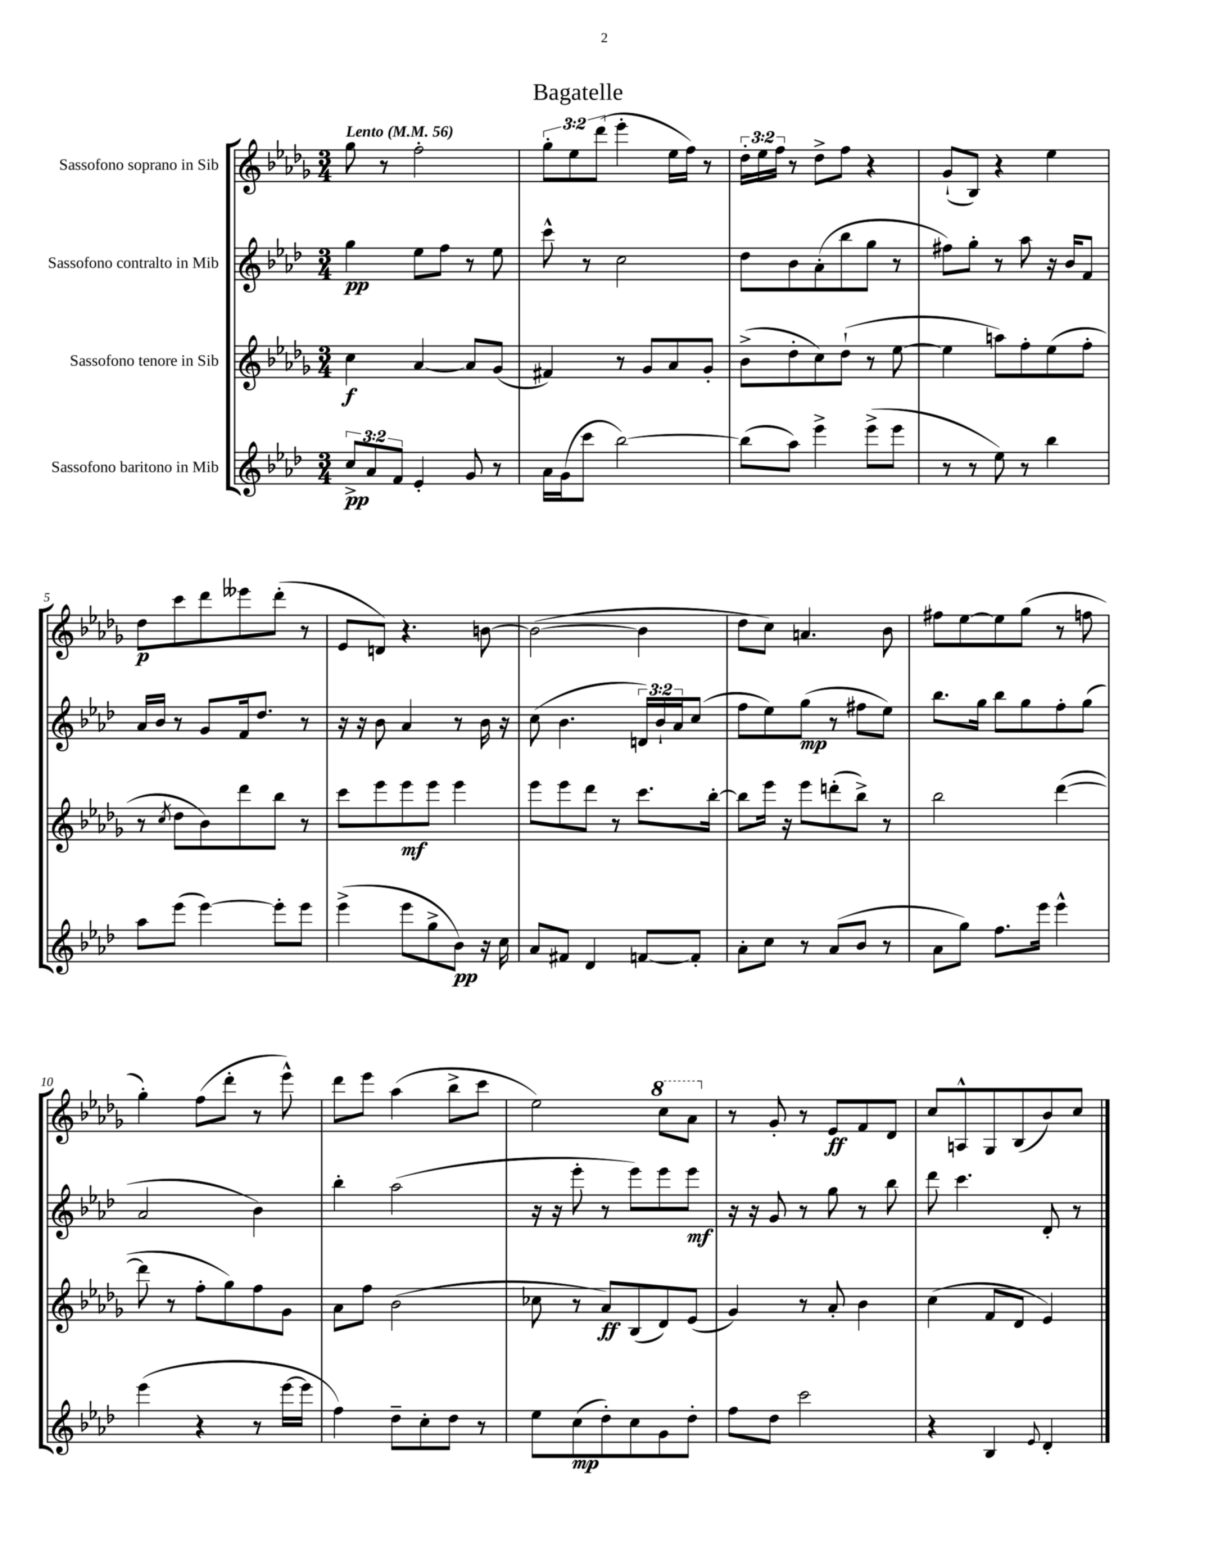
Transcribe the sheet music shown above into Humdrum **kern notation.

**kern	**dynam	**kern	**dynam	**kern	**dynam	**kern	**dynam
*part4	*part4	*part3	*part3	*part2	*part2	*part1	*part1
*staff4	*staff4	*staff3	*staff3	*staff2	*staff2	*staff1	*staff1
*I"Sassofono baritono in Mib	*	*I"Sassofono tenore in Sib	*	*I"Sassofono contralto in Mib	*	*I"Sassofono soprano in Sib	*
*clefG2	*	*clefG2	*	*clefG2	*	*clefG2	*
*k[b-e-a-d-]	*	*k[b-e-a-d-g-]	*	*k[b-e-a-d-]	*	*k[b-e-a-d-g-]	*
*M3/4	*	*M3/4	*	*M3/4	*	*M3/4	*
*MM56	*	*MM56	*	*MM56	*	*MM56	*
=1	=1	=1	=1	=1	=1	=1	=1
!	!	!	!	!	!	!LO:TX:a:B:t=Lento	!
12cc^/L	pp	4cc\	f	4gg\	pp	8gg-\	.
12a-/	.	.	.	.	.	.	.
.	.	.	.	.	.	8r	.
12f/J	.	.	.	.	.	.	.
4e-'/	.	[4a-/	.	8ee-\L	.	2ff'\	.
.	.	.	.	8ff\J	.	.	.
8g/	.	8a-/L]	.	8r	.	.	.
8r	.	(8g-/J	.	8ee-\	.	.	.
=2	=2	=2	=2	=2	=2	=2	=2
16a-\LL	.	4f#X/)	.	8ccc^^\	.	12gg-'\L	.
(16g\J	.	.	.	.	.	.	.
.	.	.	.	.	.	12ee-\	.
8ccc\J	.	.	.	8r	.	.	.
.	.	.	.	.	.	(12ddd-\J	.
[2bb-\)	.	8r	.	2cc\	.	4eee-'\	.
.	.	8g-/L	.	.	.	.	.
.	.	8a-/	.	.	.	16ee-\LL	.
.	.	.	.	.	.	16ff\JJ)	.
.	.	8g-'/J	.	.	.	8r	.
=3	=3	=3	=3	=3	=3	=3	=3
(8bb-\L]	.	(8b-^\L	.	8dd-\L	.	24dd-'\LL	.
.	.	.	.	.	.	24ee-\	.
.	.	.	.	.	.	24ff\JJ	.
8aa-\J)	.	8dd-'\	.	8b-\	.	8r	.
4eee-^\	.	8cc\)	.	(8a-'\	.	8dd-^\L	.
.	.	(8dd-`\J	.	8bb-\	.	8ff\J	.
(8eee-^\L	.	8r	.	8gg\J	.	4r	.
8eee-\J	.	[8ee-\	.	8r	.	.	.
=4	=4	=4	=4	=4	=4	=4	=4
8r	.	4ee-\]	.	8ff#X\L)	.	(8g-`/L	.
8r	.	.	.	8gg'\J	.	8B-/J)	.
8ee-\)	.	8aan\L)	.	8r	.	4r	.
8r	.	8ff'\	.	8aa-\	.	.	.
4bb-\	.	(8ee-\	.	16r	.	4ee-\	.
.	.	.	.	16b-/KL	.	.	.
.	.	8ff'\J	.	8f/J	.	.	.
!!LO:LB:g=z
=5	=5	=5	=5	=5	=5	=5	=5
8aa-\L	.	8r	.	16a-/LL	.	8dd-\L	p
.	.	.	.	16b-/JJ	.	.	.
.	.	8qcc/	.	.	.	.	.
(8eee-\J	.	8dd-\L	.	8r	.	8ccc\	.
[4eee-\)	.	8b-\)	.	8g/L	.	8ddd-\	.
.	.	8ddd-\	.	16f/k	.	8eee--X\	.
.	.	.	.	8.dd-/J	.	.	.
8eee-'\L]	.	8bb-\J	.	.	.	(8ddd-'\J	.
8eee-\J	.	8r	.	8r	.	8r	.
=6	=6	=6	=6	=6	=6	=6	=6
(4eee-^\	.	8ccc\L	.	16r	.	8e-/L	.
.	.	.	.	16r	.	.	.
.	.	8eee-\	.	8b-\	.	8dn/J)	.
8eee-\L	.	8eee-\	mf	4a-/	.	4.r	.
8gg^\	.	8eee-\J	.	.	.	.	.
8b-\J)	pp	4eee-\	.	8r	.	.	.
16r	.	.	.	16b-\	.	[8bn\	.
16cc\	.	.	.	16r	.	.	.
=7	=7	=7	=7	=7	=7	=7	=7
8a-/L	.	8eee-\L	.	(8cc\	.	(2b\_	.
8f#X/J	.	8eee-\	.	4.b-\	.	.	.
4d-/	.	8ddd-\J	.	.	.	.	.
.	.	8r	.	.	.	.	.
[8fn/L	.	8.ccc\L	.	24dn/LL)	.	4b\]	.
.	.	.	.	24b-`/	.	.	.
.	.	.	.	24a-/J	.	.	.
8f'/J]	.	.	.	(8cc/J	.	.	.
.	.	[16bb-'\Jk	.	.	.	.	.
=8	=8	=8	=8	=8	=8	=8	=8
8a-'\L	.	8bb-\L]	.	8ff\L	.	8dd-\L	.
8cc\J	.	16eee-\Jk	.	8ee-\)	.	8cc\J)	.
.	.	16r	.	.	.	.	.
8r	.	8eee-\L	.	(8gg\J	mp	4.an/	.
(8a-/L	.	(8dddn'\	.	8r	.	.	.
8b-/J	.	8bb-^\J)	.	8ff#X\L	.	.	.
8r	.	8r	.	8ee-\J)	.	8b-\	.
=9	=9	=9	=9	=9	=9	=9	=9
8a-\L	.	2bb-\	.	8.bb-\L	.	8ff#X\L	.
8gg\J)	.	.	.	.	.	[8ee-\	.
.	.	.	.	16gg\Jk	.	.	.
8.ff\L	.	.	.	8bb-\L	.	8ee-\]	.
.	.	.	.	8gg\	.	(8gg-\J	.
16eee-\Jk	.	.	.	.	.	.	.
4eee-^^\	.	([4ddd-\	.	8ff'\	.	8r	.
.	.	.	.	(8gg\J	.	8ffn\	.
!!LO:LB:g=z
=10	=10	=10	=10	=10	=10	=10	=10
(4eee-\	.	8ddd-\]	.	2a-/	.	4gg-'\)	.
.	.	8r	.	.	.	.	.
4r	.	8ff'\L	.	.	.	(8ff\L	.
.	.	8gg-\)	.	.	.	8ddd-'\J	.
8r	.	8ff\	.	4b-\)	.	8r	.
[16eee-\LL	.	8g-\J	.	.	.	8eee-^^\)	.
16eee-\JJ]	.	.	.	.	.	.	.
=11	=11	=11	=11	=11	=11	=11	=11
4ff\)	.	8a-\L	.	4bb-'\	.	8ddd-\L	.
.	.	8ff\J	.	.	.	8eee-\J	.
8dd-~\L	.	(2b-\	.	(2aa-\	.	(4aa-\	.
8cc'\	.	.	.	.	.	.	.
8dd-\J	.	.	.	.	.	8bb-^\L	.
8r	.	.	.	.	.	8ccc\J	.
=12	=12	=12	=12	=12	=12	=12	=12
8ee-\L	.	8cc-X\	.	16r	.	2ee-\)	.
.	.	.	.	16r	.	.	.
(8cc\	mp	8r	.	8eee-'\	.	.	.
8dd-'\)	.	8a-/L)	ff	8r	.	.	.
8cc\	.	(8B-/	.	8eee-\L)	.	.	.
*	*	*	*	*	*	*8va	*
8g\	.	8d-/)	.	8eee-\	.	8ccc\L	.
8dd-'\J	.	(8e-/J	.	8eee-\J	mf	8aa-\J	.
=13	=13	=13	=13	=13	=13	=13	=13
*	*	*	*	*	*	*X8va	*
8ff\L	.	4g-/)	.	16r	.	8r	.
.	.	.	.	16r	.	.	.
8dd-\J	.	.	.	8g/	.	8g-'/	.
2ccc\	.	8r	.	8r	.	8r	.
.	.	8a-'/	.	8gg\	.	8e-/L	ff
.	.	4b-\	.	8r	.	8f/	.
.	.	.	.	8bb-\	.	8d-/J	.
=14	=14	=14	=14	=14	=14	=14	=14
4r	.	(4cc\	.	8ddd-\	.	8cc/L	.
.	.	.	.	4.ccc\	.	8An^^/	.
4B-/	.	8f/L	.	.	.	8G-/	.
.	.	8d-/J	.	.	.	(8B-/	.
8qqe-/	.	.	.	.	.	.	.
4d-'/	.	4e-/)	.	8d-'/	.	8b-/)	.
.	.	.	.	8r	.	8cc/J	.
==	==	==	==	==	==	==	==
*-	*-	*-	*-	*-	*-	*-	*-
